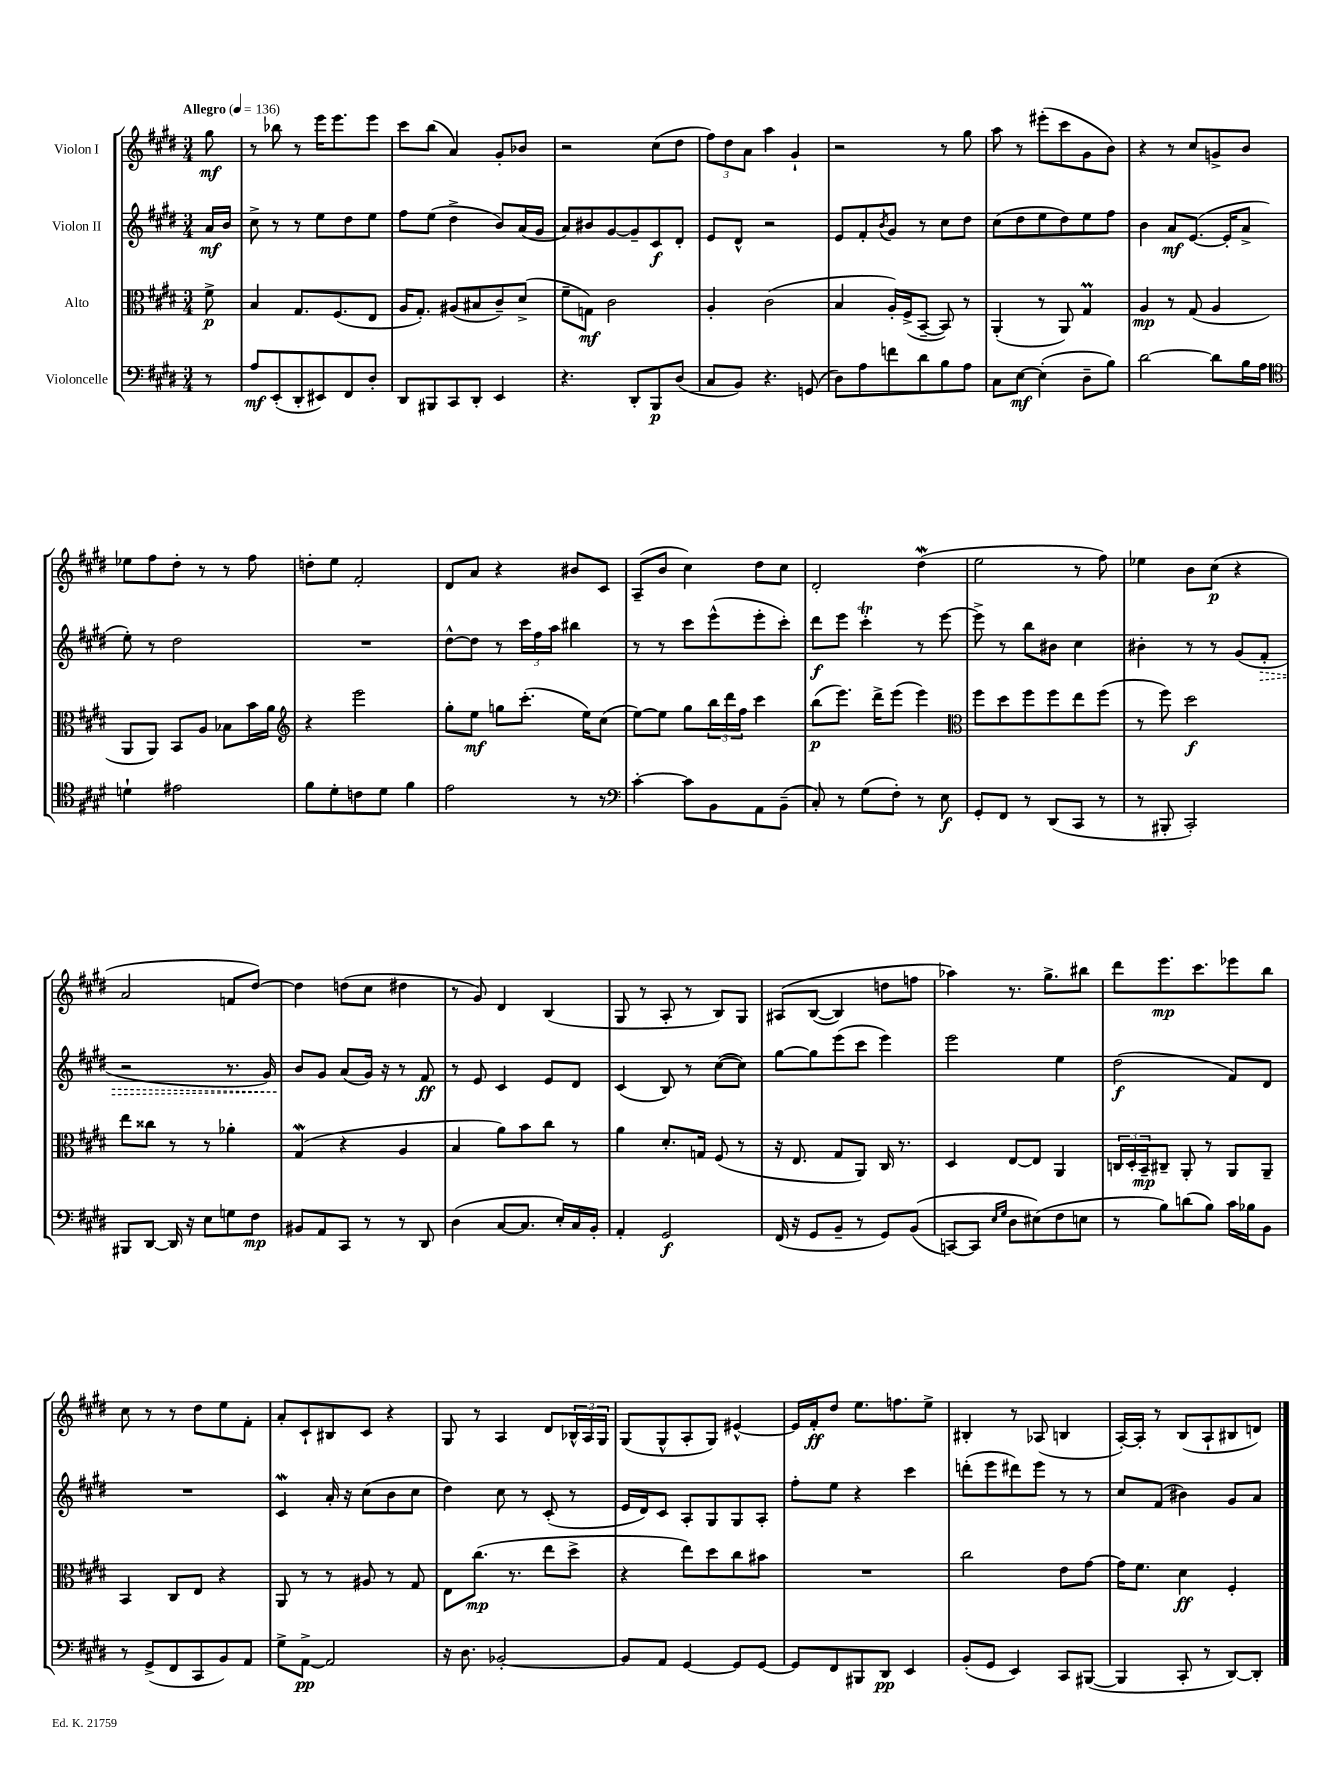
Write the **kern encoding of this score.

**kern	**dynam	**kern	**dynam	**kern	**dynam	**kern	**dynam
*part4	*part4	*part3	*part3	*part2	*part2	*part1	*part1
*staff4	*staff4	*staff3	*staff3	*staff2	*staff2	*staff1	*staff1
*I"Violoncelle	*	*I"Alto	*	*I"Violon II	*	*I"Violon I	*
*clefF4	*	*clefC3	*	*clefG2	*	*clefG2	*
*k[f#c#g#d#]	*	*k[f#c#g#d#]	*	*k[f#c#g#d#]	*	*k[f#c#g#d#]	*
*M3/4	*	*M3/4	*	*M3/4	*	*M3/4	*
*MM136	*	*MM136	*	*MM136	*	*MM136	*
=	=	=	=	=	=	=	=
!	!	!	!	!	!	!LO:TX:a:B:t=Allegro	!
8r	.	8f#^\	p	16a/LL	mf	8gg#\	mf
.	.	.	.	16b/JJ	.	.	.
=1	=1	=1	=1	=1	=1	=1	=1
8A/L	mf	4B/	.	8cc#^\	.	8r	.
(8EE'/	.	.	.	8r	.	8bb-X\	.
8DD#'/	.	8.G#/L	.	8r	.	8r	.
8EE#X/)	.	.	.	8ee\L	.	16eee\KL	.
.	.	(8.F#/	.	.	.	8.eee\	.
8FF#/	.	.	.	8dd#\	.	.	.
8D#'/J	.	8E/J	.	8ee\J	.	8eee\J	.
=2	=2	=2	=2	=2	=2	=2	=2
8DD#/L	.	16A/KL	.	8ff#\L	.	8ccc#\L	.
.	.	8.G#'/J)	.	.	.	.	.
8BBB#X/	.	.	.	(8ee\J	.	(8bb\J	.
8CC#/	.	(8A#X/L	.	4dd#^\	.	4a/)	.
8DD#'/J	.	8B#X/	.	.	.	.	.
4EE/	.	8c#~/)	.	8b/L)	.	8g#'/L	.
.	.	(8d#^/J	.	(16a/L	.	8b-X/J	.
.	.	.	.	16g#/JJ	.	.	.
=3	=3	=3	=3	=3	=3	=3	=3
4.r	.	8f#~\L	.	8a/L)	.	2r	.
.	.	8Gn\J)	mf	8b#X/	.	.	.
.	.	2c#\	.	[8g#/	.	.	.
8DD#'/L	.	.	.	8g#~/]	.	.	.
8BBB/	p	.	.	8c#/	f	(8cc#\L	.
(8D#/J	.	.	.	8d#'/J	.	8dd#\J	.
=4	=4	=4	=4	=4	=4	=4	=4
8C#/L	.	4A'/	.	8e/L	.	12ff#\L)	.
.	.	.	.	.	.	12dd#\	.
8BB/J)	.	.	.	8d#^^/J	.	.	.
.	.	.	.	.	.	12a\J	.
4.r	.	(2c#\	.	2r	.	4aa\	.
.	.	.	.	.	.	4g#`/	.
(8GGn/	.	.	.	.	.	.	.
=5	=5	=5	=5	=5	=5	=5	=5
8D#\L)	.	4B/	.	8e/L	.	2r	.
8A\	.	.	.	8f#'/	.	.	.
.	.	.	.	8qb/	.	.	.
8fn\	.	16A'/LL)	.	8g#/J	.	.	.
.	.	(16F#^/J	.	.	.	.	.
8d#\	.	[8BB~/J	.	8r	.	.	.
8B\	.	8BB/])	.	8cc#\L	.	8r	.
8A\J	.	8r	.	8dd#\J	.	8gg#\	.
=6	=6	=6	=6	=6	=6	=6	=6
8C#\L	.	(4AA'/	.	(8cc#\L	.	8aa\	.
[8E\J	mf	.	.	8dd#\	.	8r	.
(4E'\]	.	8r	.	8ee\	.	(8eee#X'\L	.
.	.	8AA/)	.	8dd#\)	.	8ccc#\	.
8D#~\L	.	4G#m/	.	8ee\	.	8g#\	.
8B\J)	.	.	.	8ff#\J	.	8b\J)	.
=7	=7	=7	=7	=7	=7	=7	=7
[2d#\	.	4A/	mp	4b\	.	4r	.
.	.	8r	.	8a/L	mf	8r	.
.	.	(8G#/	.	([8.e/J	.	8cc#/L	.
8d#\L]	.	4A/	.	.	.	8gn^/	.
.	.	.	.	16e'/KL]	.	.	.
16B\L	.	.	.	8a^/J	.	8b/J	.
16A\JJ	.	.	.	.	.	.	.
!!LO:LB:g=z
=8	=8	=8	=8	=8	=8	=8	=8
*clefC4	*	*	*	*	*	*	*
4dn`\	.	8AA/L	.	8ee'\)	.	8ee-X\L	.
.	.	8AA/J)	.	8r	.	8ff#\	.
2e#X\	.	8BB/L	.	2dd#\	.	8dd#'\J	.
.	.	8A/J	.	.	.	8r	.
.	.	8B-X\L	.	.	.	8r	.
.	.	16b\L	.	.	.	8ff#\	.
.	.	16a\JJ	.	.	.	.	.
=9	=9	=9	=9	=9	=9	=9	=9
*	*	*clefG2	*	*	*	*	*
8f#\L	.	4r	.	2.r	.	8ddn'\L	.
8d#'\	.	.	.	.	.	8ee\J	.
8cn\	.	2eee\	.	.	.	2f#'/	.
8d#\J	.	.	.	.	.	.	.
4f#\	.	.	.	.	.	.	.
=10	=10	=10	=10	=10	=10	=10	=10
2e\	.	8gg#'\L	.	[8dd#^^\L	.	8d#/L	.
.	.	8ee\J	mf	8dd#\J]	.	8a/J	.
.	.	8ggn\L	.	8r	.	4r	.
.	.	(8.ccc#'\J	.	24ccc#\LL	.	.	.
.	.	.	.	24ff#\	.	.	.
.	.	.	.	24aa\JJ	.	.	.
8r	.	.	.	4bb#X\	.	8b#X/L	.
.	.	16ee\KL)	.	.	.	.	.
8r	.	(8cc#\J	.	.	.	8c#/J	.
=11	=11	=11	=11	=11	=11	=11	=11
*clefF4	*	*	*	*	*	*	*
[4c#'\	.	[8ee\L)	.	8r	.	(8A~/L	.
.	.	8ee\J]	.	8r	.	8b/J	.
8c#\L]	.	8gg#\L	.	8ccc#\L	.	4cc#\)	.
8BB\	.	24bb\L	.	(8eee^^\	.	.	.
.	.	24ddd#\	.	.	.	.	.
.	.	24ff#\JJ	.	.	.	.	.
8AA\	.	4ccc#\	.	8eee'\	.	8dd#\L	.
(8BB~\J	.	.	.	8ccc#'\J)	.	8cc#\J	.
=12	=12	=12	=12	=12	=12	=12	=12
8C#'/)	.	(8bb\L	p	8ddd#\L	f	2d#'/	.
8r	.	8.eee\J)	.	8eee\J	.	.	.
(8G#\L	.	.	.	4ccc#T'\	.	.	.
.	.	16ddd#^\KL	.	.	.	.	.
8F#'\J)	.	(8eee\J	.	.	.	.	.
8r	.	4eee\)	.	8r	.	(4dd#W\	.
8E\	f	.	.	[8eee\	.	.	.
=13	=13	=13	=13	=13	=13	=13	=13
*	*	*clefC3	*	*	*	*	*
8GG#'/L	.	8ff#\L	.	8eee^\]	.	2ee\	.
8FF#/J	.	8dd#\	.	8r	.	.	.
8r	.	8ff#\	.	8bb\L	.	.	.
(8DD#/L	.	8ff#\	.	8b#X\J	.	.	.
8CC#/J	.	8ee\	.	4cc#\	.	8r	.
8r	.	(8ff#\J	.	.	.	8ff#\)	.
=14	=14	=14	=14	=14	=14	=14	=14
8r	.	8r	.	4b#X'\	.	4ee-X\	.
8BBB#X'/	.	8ff#\)	.	.	.	.	.
2CC#'/)	.	2dd#\	f	8r	.	8b\L	.
.	.	.	.	8r	.	(8cc#\J	p
.	.	.	.	(8g#/L	.	4r	.
!	!	!	!	!	!LO:HP:b	!	!
.	.	.	.	8f#'/J	>	.	.
!!LO:LB:g=z
=15	=15	=15	=15	=15	=15	=15	=15
8BBB#X/L	.	8ee\L	.	2r	.	2a/	.
[8DD#/J	.	8cc##X\J	.	.	.	.	.
16DD#/]	.	8r	.	.	.	.	.
16r	.	.	.	.	.	.	.
8E\L	.	8r	.	.	.	.	.
8Gn\	.	4a-X'\	.	8.r	.	8fn/L	.
8F#\J	mp	.	.	.	.	[8dd#/J)	.
.	.	.	.	16g#/)	.	.	.
=16	=16	=16	=16	=16	=16	=16	=16
8BB#X/L	.	(4G#W/	.	8b/L	.	4dd#\]	.
8AA/	.	.	.	8g#/J	]	.	.
8CC#/J	.	4r	.	(8a/L	.	(8ddn\L	.
8r	.	.	.	16g#/Jk)	.	8cc#\J	.
.	.	.	.	16r	.	.	.
8r	.	4A/	.	8r	.	4dd#X\	.
8DD#/	.	.	.	8f#/	ff	.	.
=17	=17	=17	=17	=17	=17	=17	=17
(4D#\	.	4B/	.	8r	.	8r	.
.	.	.	.	8e/	.	8g#/)	.
[8C#/L	.	8a\L)	.	4c#/	.	4d#/	.
8.C#/J]	.	8b\	.	.	.	.	.
.	.	8cc#\J	.	8e/L	.	(4B/	.
16E'/LL)	.	.	.	.	.	.	.
16C#/	.	8r	.	8d#/J	.	.	.
16BB'/JJ	.	.	.	.	.	.	.
=18	=18	=18	=18	=18	=18	=18	=18
4AA'/	.	4a\	.	(4c#/	.	8G#/	.
.	.	.	.	.	.	8r	.
2GG#/	f	8.d#'/L	.	8B/)	.	8A'/	.
.	.	.	.	8r	.	8r	.
.	.	16Gn/Jk	.	.	.	.	.
.	.	(8F#/	.	([8cc#\L	.	8B/L)	.
.	.	8r	.	8cc#\J])	.	8G#/J	.
=19	=19	=19	=19	=19	=19	=19	=19
(16FF#/	.	16r	.	[8gg#\L	.	(8A#X/L	.
16r	.	8.E/	.	.	.	.	.
8GG#/L	.	.	.	8gg#\]	.	([8B/J	.
8BB~/J	.	8G#/L	.	(8eee\	.	4B/])	.
8r	.	8AA/J)	.	8ccc#\J	.	.	.
8GG#/L)	.	16C#/	.	4eee\)	.	8ddn\L	.
.	.	8.r	.	.	.	.	.
((8BB/J	.	.	.	.	.	8ffn\J	.
=20	=20	=20	=20	=20	=20	=20	=20
[8CCn/L)	.	4D#/	.	2eee\	.	4aa-X\)	.
8CC/J]	.	.	.	.	.	.	.
16qqE/LL	.	.	.	.	.	.	.
16qqG#/JJ	.	.	.	.	.	.	.
8D#\L	.	[8E/L	.	.	.	8.r	.
(8E#X\)	.	8E/J]	.	.	.	.	.
.	.	.	.	.	.	8.gg#^\L	.
8F#\	.	4AA/	.	4ee\	.	.	.
8En\J	.	.	.	.	.	8bb#X\J	.
=21	=21	=21	=21	=21	=21	=21	=21
8r	.	24Cn/LL	.	(2dd#\	f	8ddd#\L	.
.	.	24D#'/	.	.	.	.	.
.	.	24BB~/J	mp	.	.	.	.
8B\L)	.	8C#X~/J	.	.	.	8.eee\	mp
(8dn\	.	8AA'/	.	.	.	.	.
.	.	.	.	.	.	8.ccc#\	.
8B\J)	.	8r	.	.	.	.	.
16c#\LL	.	8AA/L	.	8f#/L)	.	8eee-X\	.
16B-X\J	.	.	.	.	.	.	.
8BB\J	.	8AA~/J	.	8d#/J	.	8bb\J	.
!!LO:LB:g=z
=22	=22	=22	=22	=22	=22	=22	=22
8r	.	4BB/	.	2.r	.	8cc#\	.
(8GG#^/L	.	.	.	.	.	8r	.
8FF#/	.	8C#/L	.	.	.	8r	.
8CC#/	.	8E/J	.	.	.	8dd#\L	.
8BB/)	.	4r	.	.	.	8ee\	.
8AA/J	.	.	.	.	.	8f#'\J	.
=23	=23	=23	=23	=23	=23	=23	=23
8G#^\L	.	8AA/	.	4c#W/	.	8a'/L	.
[8AA^\J	pp	8r	.	.	.	8c#`/	.
2AA/]	.	8r	.	16a'/	.	8B#X/	.
.	.	.	.	16r	.	.	.
.	.	8A#X/	.	(8cc#\L	.	8c#/J	.
.	.	8r	.	8b\	.	4r	.
.	.	8G#/	.	8cc#\J	.	.	.
=24	=24	=24	=24	=24	=24	=24	=24
16r	.	8E\L	.	4dd#\)	.	8G#/	.
8.D#\	.	.	.	.	.	.	.
.	.	(8.cc#\J	mp	.	.	8r	.
[2BB-X'/	.	.	.	8cc#\	.	4A/	.
.	.	8.r	.	.	.	.	.
.	.	.	.	8r	.	.	.
.	.	8ee\L	.	(8c#'/	.	8d#/L	.
.	.	8dd#^\J	.	8r	.	24B-X^^/L	.
.	.	.	.	.	.	24A/	.
.	.	.	.	.	.	24G#/JJ	.
=25	=25	=25	=25	=25	=25	=25	=25
8BB-/L]	.	4r	.	16e/LL	.	(8G#/L	.
.	.	.	.	16d#/J)	.	.	.
8AA/J	.	.	.	8c#/J	.	8G#^^/	.
[4GG#/	.	8ee\L)	.	8A'/L	.	8A'/	.
.	.	8dd#\	.	8G#/	.	8G#/J)	.
8GG#/L]	.	8cc#\	.	8G#/	.	[4e#X^^/	.
[8GG#/J	.	8b#X\J	.	8A'/J	.	.	.
=26	=26	=26	=26	=26	=26	=26	=26
8GG#/L]	.	2.r	.	8ff#'\L	.	16e#/LL]	.
.	.	.	.	.	.	16f#'/J	ff
8FF#/	.	.	.	8ee\J	.	8dd#/J	.
8BBB#X/	.	.	.	4r	.	8.ee\L	.
8DD#/J	pp	.	.	.	.	.	.
.	.	.	.	.	.	8.ffn\	.
4EE/	.	.	.	4ccc#\	.	.	.
.	.	.	.	.	.	8ee^\J	.
=27	=27	=27	=27	=27	=27	=27	=27
(8BB'/L	.	2cc#\	.	(8dddn'\L	.	4B#X'/	.
8GG#/J	.	.	.	8eee\	.	.	.
4EE/)	.	.	.	8ddd#X\)	.	8r	.
.	.	.	.	8eee\J	.	(8A-X/	.
8CC#/L	.	8e\L	.	8r	.	4Bn/	.
([8BBB#X/J	.	[8g#\J	.	8r	.	.	.
=28	=28	=28	=28	=28	=28	=28	=28
4BBB#/]	.	16g#\KL]	.	8cc#/L	.	[16A'/LL)	.
.	.	8.f#\J	.	.	.	16A'/JJ]	.
.	.	.	.	(8f#/J	.	8r	.
8CC#'/	.	4d#\	ff	4b#X\)	.	(8B/L	.
8r	.	.	.	.	.	8A`/	.
[8DD#/L)	.	4F#'/	.	8g#/L	.	8B#X/	.
8DD#'/J]	.	.	.	8a/J	.	8dn/J)	.
==	==	==	==	==	==	==	==
*-	*-	*-	*-	*-	*-	*-	*-
